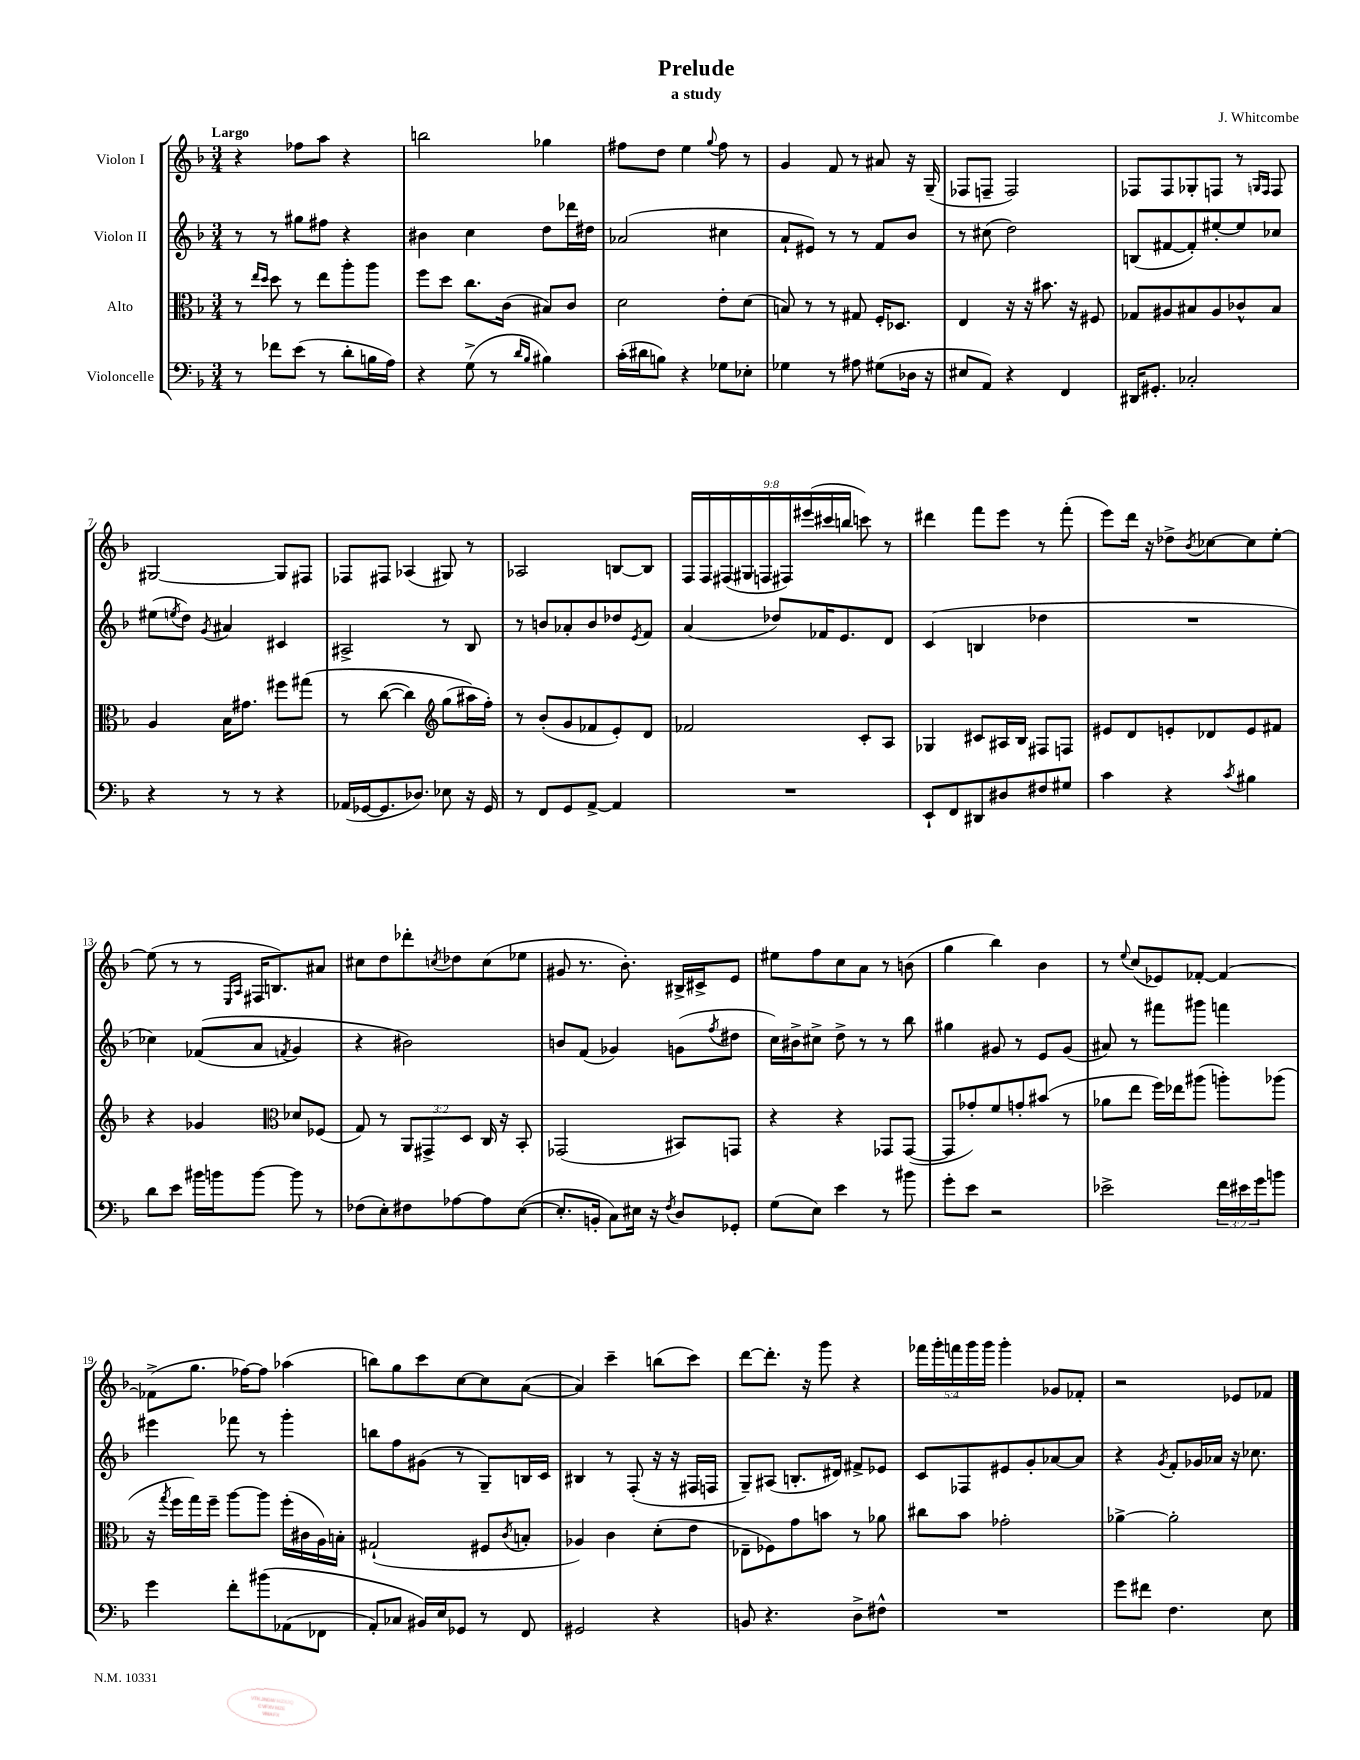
\header { title = "Prelude" composer = "J. Whitcombe" subtitle = "a study" }
<<
\new StaffGroup <<
\new Staff = "s0" \with { instrumentName = "Violon I" } {
    \clef treble \key f \major \numericTimeSignature \time 3/4 \override Staff.TupletNumber.text = #tuplet-number::calc-fraction-text \tempo "Largo"
    r4 fes''8 a''8 r4 |
    b''2 ges''4 |
    fis''8 d''8 e''4 \appoggiatura { g''8 } fis''8 r8 |
    g'4 f'8 r8 ais'8 r16 g16--( |
    fes8 f8-- f2) |
    fes8 fes8 ges8-. f8 r8 \grace { g16 f16 } f8 |
    gis2~ gis8 fis8 |
    fes8 fis8 aes4( gis8) r8 |
    aes2 b8~ b8 |
    \tuplet 9/8 { f16 f16 fis16( gis16 f16 fis16) eis'''16( cis'''16 b''16 } c'''8) r8 |
    dis'''4 f'''8 e'''8 r8 f'''8-.( |
    e'''8) d'''16 r16 des''8-> \acciaccatura { bes'8 } ces''8~ ces''8 e''8~-. |
    e''8( r8 r8 \grace { e16 a16 } fis16 b8.) ais'8 |
    cis''8 d''8 des'''8-. \acciaccatura { c''8 } des''8 c''8( ees''8 |
    gis'8 r8. bes'8.-.) bis16-> cis'16-> e'8 |
    eis''8 f''8 c''8 a'8 r8 b'8( |
    g''4 bes''4) bes'4 |
    r8 \appoggiatura { e''8 } c''8( ees'8) fes'8~-. fes'4~ |
    fes'8->( g''8. fes''16~) fes''8 aes''4( |
    b''8) g''8 c'''8 c''8~ c''8 a'8~( |
    a'4) c'''4-- b''8( c'''8) |
    d'''8~ d'''8.-. r16 g'''8 r4 |
    \tuplet 5/4 { fes'''16 g'''16-. f'''16 g'''16 g'''16 } g'''4-. ges'8 fes'8-. |
    r2 ees'8 fes'8 \bar "|." |
}
\new Staff = "s1" \with { instrumentName = "Violon II" } {
    \clef treble \key f \major \numericTimeSignature \time 3/4
    r8 r8 gis''8 fis''8 r4 |
    bis'4 c''4 d''8 des'''16 dis''16 |
    aes'2( cis''4 |
    a'8-! eis'8) r8 r8 f'8 bes'8 |
    r8 cis''8( d''2) |
    b8( fis'8~ fis'8-.) eis''8~-. eis''8 ces''8 |
    eis''8( \acciaccatura { e''8 } d''8) \acciaccatura { g'8 } ais'4 cis'4 |
    ais2-> r8 bes8 |
    r8 b'8 aes'8-. b'8 des''8 \acciaccatura { e'8 } f'8 |
    a'4( des''8) fes'16 e'8. d'8 |
    c'4( b4 des''4 |
    R2. |
    ces''4) fes'8(\( a'8 \acciaccatura { f'8 } g'4) |
    r4 bis'2\) |
    b'8 f'8( ges'4) g'8( \acciaccatura { f''8 } dis''8 |
    c''16) bis'16-> cis''8-> d''8-> r8 r8 bes''8 |
    gis''4 gis'8 r8 e'8 gis'8( |
    ais'8) r8 fis'''8 gis'''8 f'''4 |
    eis'''4 fes'''8 r8 g'''4-. |
    b''8 f''8 gis'8( r8 g8--) b16 c'16 |
    bis4 r8 f8-.( r16 r16 fis16 f16 |
    g8--) ais8( b8.-. dis'16) fis'8-> ees'8 |
    c'8 fes8 eis'8 g'8-. aes'8~ aes'8 |
    r4 \acciaccatura { g'8 } f'8-. ges'16 aes'16 r16 ces''8. \bar "|." |
}
\new Staff = "s2" \with { instrumentName = "Alto" } {
    \clef alto \key f \major \numericTimeSignature \time 3/4 \override Staff.TupletNumber.text = #tuplet-number::calc-fraction-text
    r8 \grace { e''16 d''16 } d''8 r8 e''8 a''8-. a''8 |
    f''8 d''8 c''8. c'16( bis8) c'8 |
    d'2 e'8-. d'8( |
    b8) r8 r8 gis8 f16-. des8. |
    e4 r16 r16 bis'8. r16 fis8 |
    ges8 ais8 bis8 ais8 ces'8-^ bis8 |
    a4 bes16 gis'8. fis''8 gis''8\( |
    r8 c''8~( c''4) \clef treble g''8( ais''16\) f''16-.) |
    r8 bes'8-.( g'8 fes'8 e'8-.) d'8 |
    fes'2 c'8-. a8 |
    ges4 cis'8 ais16 bes16 fis8 f8 |
    eis'8 d'8 e'8-. des'8 e'8 fis'8 |
    r4 ges'4 \clef alto des'8 fes8( |
    g8) r8 \tuplet 3/2 { a,8 gis,8-> d8 } c16 r16 bes,8-. |
    ges,2( bis,8) g,8 |
    r4 r4 ges,8 ges,8~( |
    ges,8 ges'8-.) f'8 g'8-. bis'8( r8 |
    aes'8 e''8 f''16) ees''16 ais''8( a''8-.) aes''8( |
    r16 \acciaccatura { g''8 } f''16 g''16) f''16-- a''8~ a''8 f''16-.( cis'16 a16) b16-. |
    gis2-!( fis8 \acciaccatura { c'8 } b8-. |
    aes4) c'4 d'8-.( e'8 |
    ees8-- fes8) g'8 b'8 r8 aes'8 |
    cis''8 bes'8 ges'2-. |
    aes'4~-> aes'2-. \bar "|." |
}
\new Staff = "s3" \with { instrumentName = "Violoncelle" } {
    \clef bass \key f \major \numericTimeSignature \time 3/4 \override Staff.TupletNumber.text = #tuplet-number::calc-fraction-text
    r8 fes'8 e'8( r8 d'8-. b16 a16) |
    r4 g8->( r8 \grace { d'16 bes16 } bis4) |
    c'16-.( dis'16 b8) r4 ges8 ees8-. |
    ges4 r8 ais8 gis8( des16 r16 |
    eis8 a,8) r4 f,4 |
    dis,16 gis,8.-. ces2-. |
    r4 r8 r8 r4 |
    aes,16( ges,16~ ges,8. des8.) ees8 r16 ges,16 |
    r8 f,8 g,8 a,8~-> a,4 |
    R2. |
    e,8-! f,8 dis,8 dis8 fis8 gis8 |
    c'4 r4 \acciaccatura { c'8 } bis4 |
    d'8 e'8 bis'16 b'16 b'8~ b'8 r8 |
    fes8( e8-.) fis8 aes8~ aes8 e8~( |
    e8.-. b,16-. c8) eis16 r16 \acciaccatura { f8 } d8 ges,8-. |
    g8( e8) e'4 r8 bis'8 |
    g'8-. e'8 r2 |
    ees'2-> \tuplet 3/2 { f'16 eis'16 g'16 } b'8 |
    g'4 f'8-. bis'8\( aes,8( fes,8 |
    a,8-.) ces8 bis,16\) e16 ges,8 r8 f,8 |
    gis,2 r4 |
    b,8 r4. d8-> fis8-^ |
    R2. |
    g'8 fis'8 f4. e8 \bar "|." |
}
>>
>>
